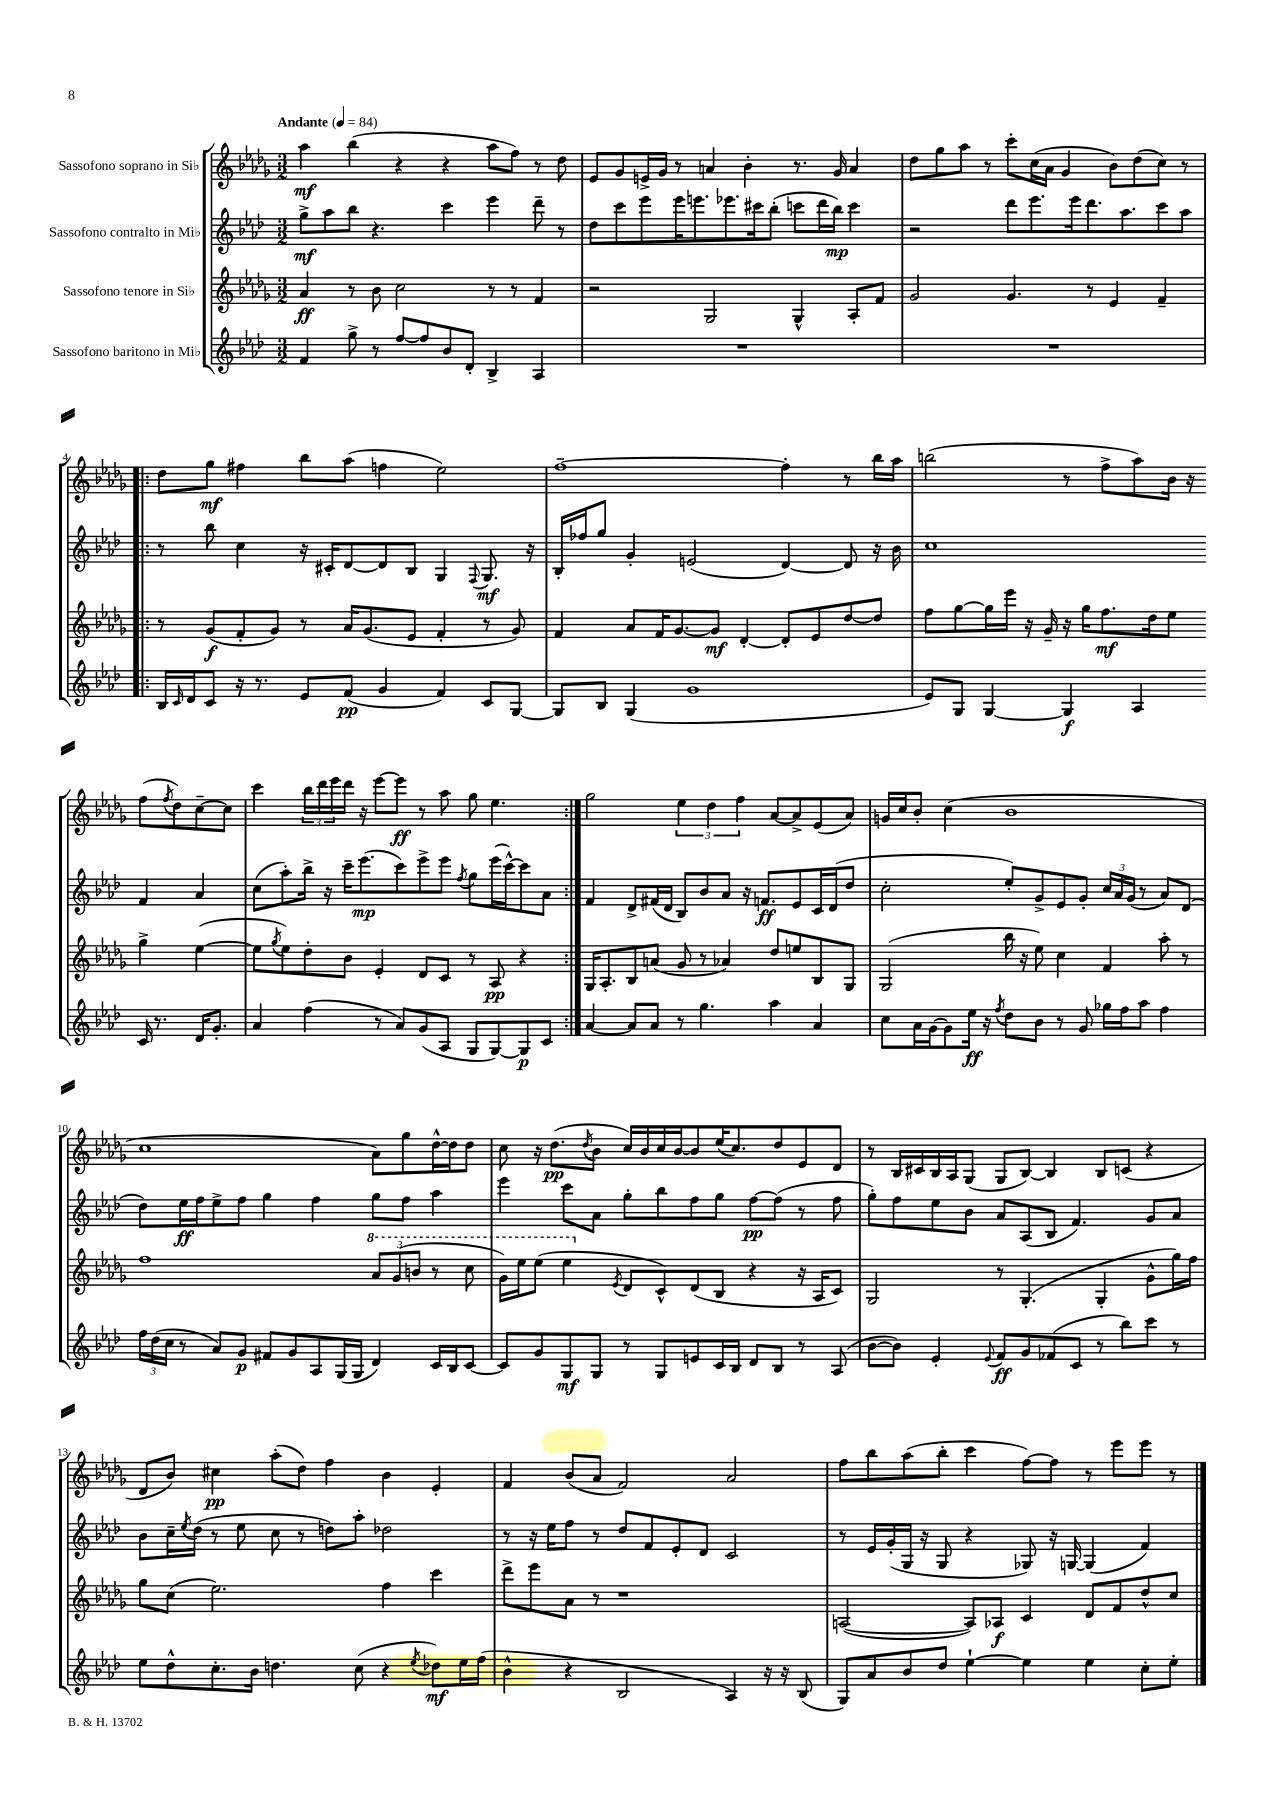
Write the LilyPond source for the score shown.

<<
\new StaffGroup <<
\new Staff = "s0" \with { instrumentName = "Sassofono soprano in Sib" } {
    \clef treble \key des \major \numericTimeSignature \time 3/2 \tempo "Andante" 4 = 84
    aes''4\mf bes''4( r4 r4 aes''8 f''8) r8 des''8 |
    ees'8 ges'8 e'16-> ges'16 r8 a'4 bes'4-. r8. ges'16 a'4 |
    des''8 ges''8 aes''8 r8 c'''8-. c''16( aes'16 ges'4 bes'8) des''8( c''8) r8 |
    \repeat volta 2 { des''8 ges''8\mf fis''4 bes''8 aes''8( f''4 ees''2) |
    f''1~-- f''4-. r8 bes''16 aes''16 |
    b''2( r8 f''8-> aes''8) bes'16 r16 f''8( \acciaccatura { f''8 } des''8) c''8~-- c''8 |
    c'''4 \tuplet 3/2 { bes''16 des'''16 ees'''16 } des'''16 r16 ees'''8~ ees'''8\ff r8 aes''8 ges''8 ees''4. | }
    ges''2 \tuplet 3/2 { ees''4 des''4 f''4 } aes'8~ aes'8-> ees'8( aes'8) |
    g'16 c''16 bes'8-. c''4( bes'1 |
    c''1 aes'8) ges''8 des''16~-^ des''16 des''8 |
    c''8 r16 des''8.\pp( \acciaccatura { des''8 } bes'8 c''16) bes'16 c''16 bes'16~ bes'8 ees''16( c''8.) des''8 ees'8 des'8 |
    r8 bes16 cis'16 bes16 aes16 ges8( ges8 bes8~) bes4 bes8 c'8( r4 |
    des'8 bes'8) cis''4\pp aes''8-.( des''8) f''4 bes'4 ees'4-. |
    f'4 bes'8( aes'8 f'2) aes'2 |
    f''8 bes''8 aes''8( bes''8-. c'''4 f''8~) f''8 r8 ees'''8 ees'''8 r8 \bar "|." |
}
\new Staff = "s1" \with { instrumentName = "Sassofono contralto in Mib" } {
    \clef treble \key aes \major \numericTimeSignature \time 3/2
    g''8->\mf aes''8 bes''8 r4. c'''4 ees'''4 des'''8-- r8 |
    des''8 c'''8 ees'''8 ees'''16 e'''8. ees'''8. cis'''16 bes''8-.( c'''8 des'''16 bes''16\mp) c'''4 |
    r2 des'''8 ees'''8. ees'''16 des'''8. aes''8. c'''8 aes''8 |
    \repeat volta 2 { r8 bes''8 c''4 r16 cis'16-. des'8~ des'8 bes8 g4 \appoggiatura { f8 } g8.\mf r16 |
    bes16-. fes''16 g''8 g'4-. e'2( des'4~) des'8 r16 bes'16 |
    c''1 f'4 aes'4 |
    c''8( aes''8-.) bes''16-> r16 c'''16-- ees'''8.\mp( c'''8) ees'''8-> ees'''8 \acciaccatura { f''8 } g''8 ees'''16( c'''16~-^) c'''8 aes'8 | }
    f'4 des'8-> fis'16( des'16 bes8) bes'8 aes'8 r16 f'8.\ff ees'8 c'16 des'16( des''8 |
    c''2-. ees''8-.) g'8-> ees'8 g'8-. \tuplet 3/2 { c''16 aes'16 g'16( } r8 aes'8) des'8( |
    des''8) ees''16\ff f''16 ees''8-> f''8 g''4 f''4 g''8 f''8 aes''4 |
    ees'''4 c'''8 aes'8 g''8-. bes''8 f''8 g''8 f''8~\pp f''8( r8 f''8 |
    g''8-.) f''8 ees''8 bes'8 aes'8 aes8( bes8 f'4.) g'8 aes'8 |
    bes'8 c''16-- \acciaccatura { ees''8 } des''16( r8 ees''8 c''8 r8 d''8) aes''8-. des''2 |
    r8 r16 ees''16 f''8 r8 des''8 f'8 ees'8-. des'8 c'2 |
    r8 ees'16 g'16-.( g16 r16 g8 r4 ges8) r16 g16~ g4( f'4) \bar "|." |
}
\new Staff = "s2" \with { instrumentName = "Sassofono tenore in Sib" } {
    \clef treble \key des \major \numericTimeSignature \time 3/2
    aes'4\ff r8 bes'8 c''2 r8 r8 f'4 |
    r2 ges2 ges4-^ aes8-. f'8 |
    ges'2 ges'4. r8 ees'4 f'4-- |
    \repeat volta 2 { r8 ges'8\f( f'8-. ges'8) r8 aes'16 ges'8.( ees'8 f'4-. r8 ges'8) |
    f'4 aes'8 f'16 ges'8.~ ges'8\mf des'4~-. des'8-. ees'8 des''8~ des''8 |
    f''8 ges''8~ ges''16 ees'''16 r16 ges'16-- r16 ges''16 f''8.\mf des''16 ees''8 ges''4-> ees''4~( |
    ees''8 \acciaccatura { ges''8 } ees''8) des''8-. bes'8 ees'4-. des'8 c'8 r8 aes8\pp r4 | }
    ges16 aes8.-. bes8 a'8( ges'8 r8 aes'4) des''8 e''8 bes8 ges8 |
    ges2( bes''16 r16 ees''8) c''4 f'4 aes''8-. r8 |
    f''1 \tuplet 3/2 { \ottava #1 aes''8 ges''8( b''8 } r8 c'''8 |
    ges''16) ees'''16 ees'''8( ees'''4 \ottava #0 \acciaccatura { ees'8 } des'8 c'8-^) des'8( bes8 r4 r16 aes16 c'8) |
    ges2 r8 ges4.-.( ges4-. ges'8-^ ges''16) f''16 |
    ges''8 c''8( ees''2.) f''4 c'''4 |
    des'''8-> ees'''8 aes'8 r8 r1 |
    a2~( a8) aes8\f c'4 des'8 f'8 des''8-^ c''8 \bar "|." |
}
\new Staff = "s3" \with { instrumentName = "Sassofono baritono in Mib" } {
    \clef treble \key aes \major \numericTimeSignature \time 3/2
    f'4 g''8-> r8 f''8~ f''8 bes'8 des'8-. bes4-> aes4 |
    R1. |
    R1. |
    \repeat volta 2 { bes16 \grace { c'16 } des'16 c'8 r16 r8. ees'8 f'8\pp( g'4 f'4) c'8 g8~ |
    g8 bes8 g4( g'1 |
    ees'8) g8 g4~ g4\f aes4 c'16 r8. des'16 g'8.-. |
    aes'4 f''4( r8 aes'8) g'8( aes8 g8 g8~) g8\p c'8 | }
    aes'4~ aes'8 aes'8 r8 g''4. aes''4 aes'4 |
    c''8 aes'16 g'16~ g'8 ees''16\ff r16 \acciaccatura { f''8 } des''8 bes'8 r8 g'8 ges''16 f''16 aes''8 f''4 |
    \tuplet 3/2 { f''16 des''16( c''16 } r8 aes'8) g'8\p fis'8 g'8 aes8 g16( g16 des'4) c'16 bes16 c'8~ |
    c'8 g'8 g8\mf g8 r8 g8 e'8 c'16 bes16 des'8 bes8 r8 aes8( |
    bes'8~ bes'8) ees'4-. \appoggiatura { ees'8 } f'8\ff g'8 fes'8( c'8 r8 bes''8) c'''8 r8 |
    ees''8 des''8-^ c''8.-. bes'16 d''4. c''8( r4 \acciaccatura { ees''8 } des''8\mf) ees''16 f''16( |
    bes'4-^ r4 bes2 aes4) r16 r16 bes8( |
    g8) aes'8 bes'8 des''8 ees''4~-! ees''4 ees''4 c''8-. ees''8-. \bar "|." |
}
>>
>>
